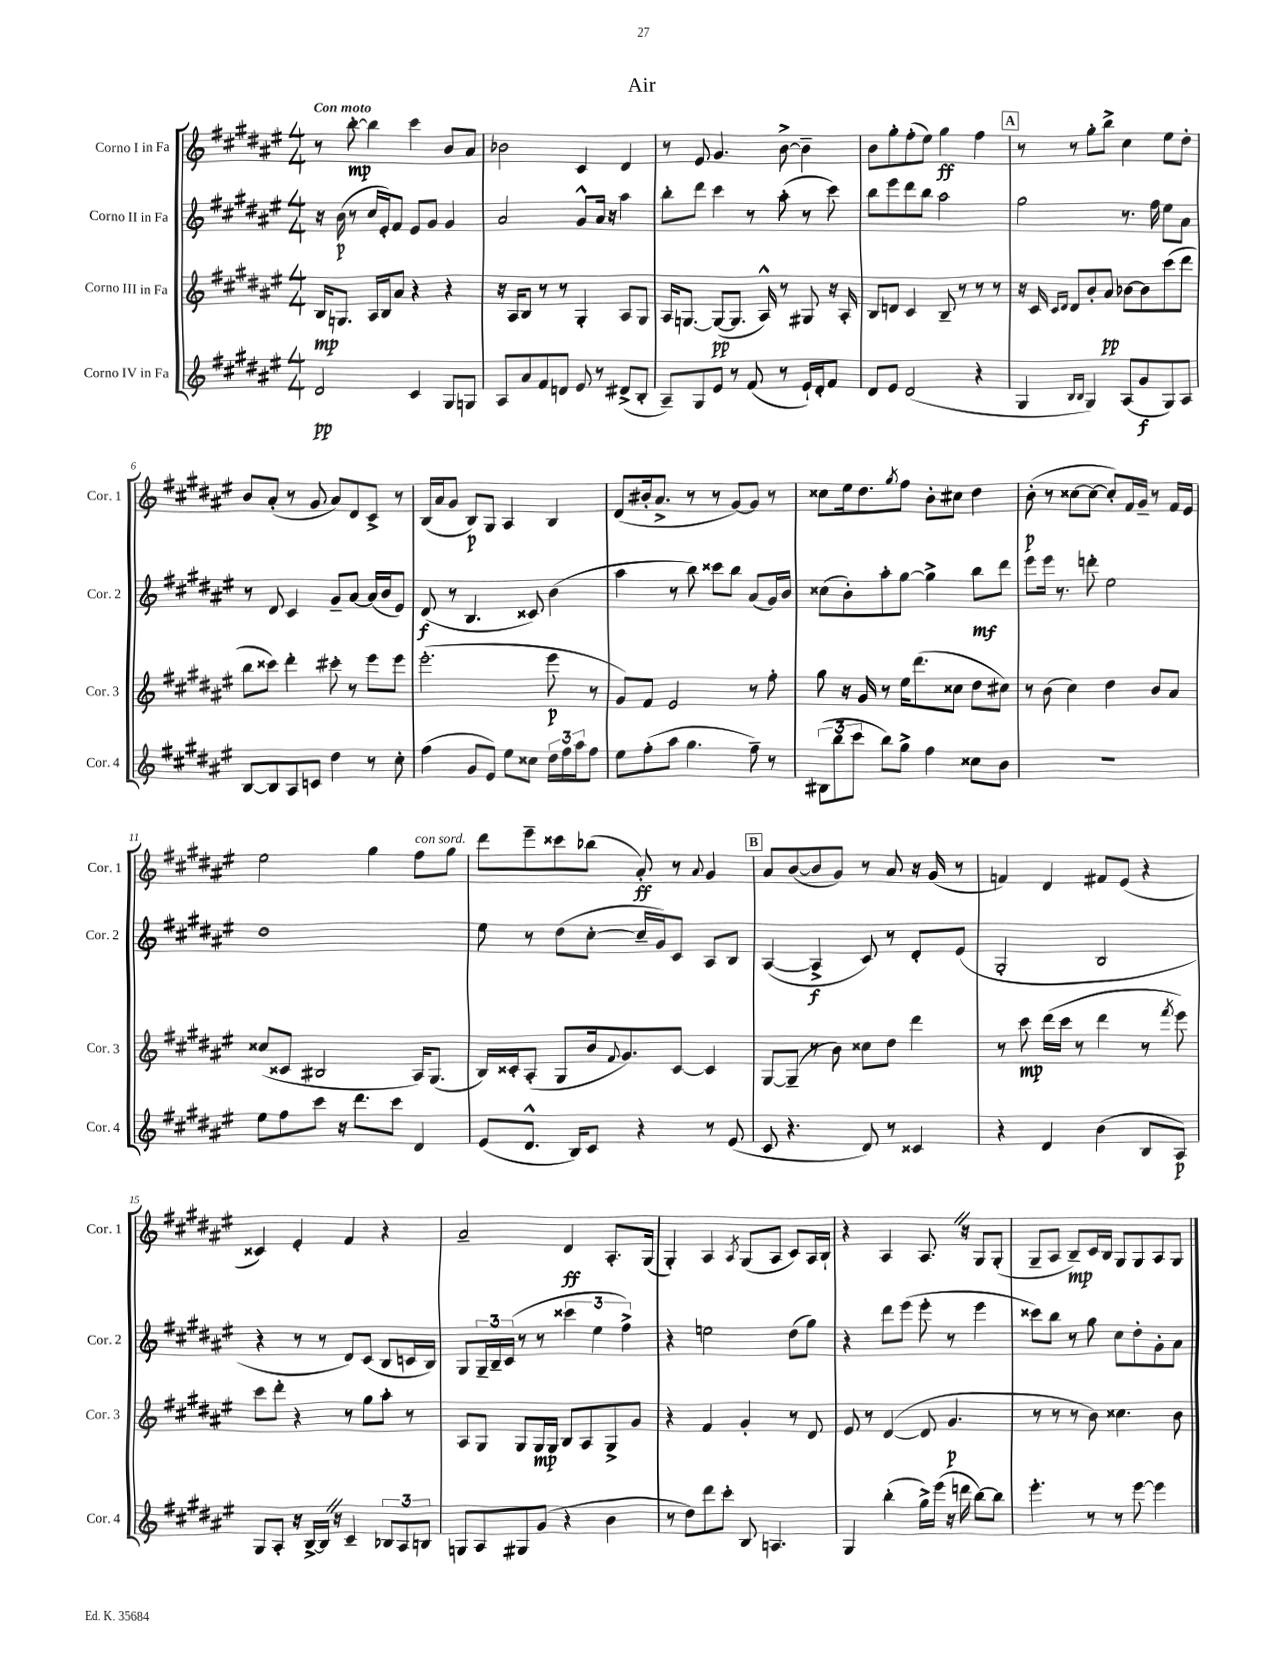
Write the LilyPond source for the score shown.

\header { title = "Air" }
<<
\new StaffGroup <<
\new Staff = "s0" \with { instrumentName = "Corno I in Fa" shortInstrumentName = "Cor. 1" } {
    \clef treble \key fis \major \numericTimeSignature \time 4/4 \tempo "Con moto"
    r8 b''8~-.\mp b''4 cis'''4 b'8 ais'8 |
    bes'2 cis'4 dis'4 |
    r8 eis'8 gis'4. b'8~-> b'4-- |
    b'8 gis''8-. fis''8-.( eis''8) gis''4\ff fis''4 |
    \mark \markup { \box "A" } r8 r8 gis''8-. b''8-> cis''4 eis''8 dis''8-. |
    b'8 ais'8-.( r8 gis'8 ais'8) dis'8 cis'8-> r8 |
    b16( ais'16 gis'8 b8\p) gis8 ais4 b4 |
    dis'8( bis'16-. ais'8.-> r8 r8 gis'8~) gis'8 r8 |
    cisis''8 eis''16 dis''8. \acciaccatura { gis''8 } fis''8 b'8-. cis''8 dis''4 |
    b'8-.\p( r8 cisis''8~ cisis''8~ cisis''8-.) fis'16 gis'16-- r8 fis'16 eis'16 |
    eis''2 gis''4 fis''8^\markup { \italic "con sord." } gis''8 |
    dis'''8 eis'''8-- cisis'''8 bes''8( ais'8-.\ff) r8 \appoggiatura { ais'8 } gis'4 |
    \mark \markup { \box "B" } ais'8 b'8~( b'8 gis'8) r8 ais'8 r16 gis'16( r8 |
    f'4) dis'4 fis'8 eis'8( r4 |
    cisis'4) eis'4-. fis'4 r4 |
    ais'2-- dis'4\ff ais8.-. gis16( |
    gis4-.) ais4 \acciaccatura { ais8 } gis8( ais8 cis'8) ais16 b16-! |
    r4 ais4 ais8. \once \override BreathingSign.text = \markup { \musicglyph "scripts.caesura.straight" } \breathe r16 gis8 gis8-.( |
    gis8-- ais8 b8--\mp) cis'16 b16 gis8 gis8 ais8 gis8 \bar "|." |
}
\new Staff = "s1" \with { instrumentName = "Corno II in Fa" shortInstrumentName = "Cor. 2" } {
    \clef treble \key fis \major \numericTimeSignature \time 4/4
    r16 b'16\p( r8 cis''16 eis'16-.) fis'8 eis'8 gis'8 gis'4 |
    ais'2 gis'8-^ ais'16 r16 ais''4 |
    b''8-. dis'''8 cis'''4 r8 ais''8-.( r8 cis'''8) |
    b''8 eis'''8 dis'''8 b''8 ais''2 |
    \mark \markup { \box "A" } gis''2 r8. fis''16 eis''8 ais'8 |
    r8 dis'8 cis'4 gis'8-- ais'8~ ais'16( b'16 eis'8) |
    dis'8\f( r8 b4. cisis'8) b'4( |
    ais''4 r8 b''8) cisis'''8 b''8 ais'8( gis'16) b'16 |
    cisis''8( b'8-.) ais''8-. gis''8~ gis''4-> b''8\mf dis'''8 |
    eis'''8 eis'''16 r8. d'''8-. eis''2 |
    dis''1 |
    eis''8 r8 dis''8( cis''8~-. cis''16-- gis'16) cis'8 ais8 b8 |
    \mark \markup { \box "B" } ais4~( ais4->\f cis'8) r8 dis'8-. eis'8( |
    gis2-. b2 |
    r4 r8 r8 dis'8) cis'8( b8 c'16 b16) |
    gis8 \tuplet 3/2 { gis16-- b16-- cis'16( } r8 r8 \tuplet 3/2 { cisis'''4 eis''4 fis''4->) } |
    r4 e''2 dis''8( gis''8) |
    r4 dis'''8 eis'''8( eis'''8-. r8 eis'''4 |
    cisis'''8) b''8 r8 gis''8 cis''8 dis''8-. gis'8-. ais'8 \bar "|." |
}
\new Staff = "s2" \with { instrumentName = "Corno III in Fa" shortInstrumentName = "Cor. 3" } {
    \clef treble \key fis \major \numericTimeSignature \time 4/4
    b16\mp g8. ais16 b16 ais'8 r4 r4 |
    r16 ais16 b8 r8 r8 gis4-. ais8 gis8 |
    ais16 g8.~ g8~\pp( g8. ais16-^) r8 gis8 r16 ais16-. |
    b8 d'8 cis'4 b8-- r8 r8 r8 |
    \mark \markup { \box "A" } r16 cis'16 \grace { cis'16 dis'16 } dis'8 b'8-. ais'8\pp bes'8~ bes'8 cis'''8( dis'''8 |
    b''8 cisis'''8) dis'''4-. cis'''8-. r8 eis'''8 eis'''8 |
    eis'''2.-.( eis'''8\p r8 |
    gis'8) fis'8 eis'2 r8 fis''8-. |
    gis''8 r16 gis'16 r8 eis''16 dis'''8.( cisis''8 dis''8 cis''8) |
    r8 b'8( cis''4) dis''4 b'8 ais'8 |
    cisis''8( cisis'8 bis2 ais16) gis8.( |
    b16) cisis'16-. ais8-.( gis8 b'16 \appoggiatura { fis'8 } gis'8.) cisis'8~ cisis'4 |
    \mark \markup { \box "B" } gis8~ gis8--( r8 b'8) cisis''8 dis''8 dis'''4 |
    r8 cis'''8\mp dis'''16( cis'''16 r8 dis'''4 r8 \acciaccatura { fis'''8 } eis'''8) |
    cis'''8 dis'''8-. r4 r8 gis''8 ais''8-. r8 |
    ais8 gis8 gis8 gis16\mp gis16 b8 ais8 gis8-> gis'8 |
    r4 fis'4 gis'4-. r8 dis'8 |
    eis'8 r8 dis'4~( dis'8 gis'4.\p |
    r8 r8 r8 b'8) cisis''4. b'8 \bar "|." |
}
\new Staff = "s3" \with { instrumentName = "Corno IV in Fa" shortInstrumentName = "Cor. 4" } {
    \clef treble \key fis \major \numericTimeSignature \time 4/4
    dis'2\pp cis'4 gis8 g8 |
    ais8 ais'8 fis'8 d'8 eis'8 r8 dis'8->( b8-. |
    ais8--) gis8 eis'8 r8 fis'8( r8 eis'16-!) dis'16-. fis'8 |
    dis'8 eis'8 dis'2( r4 |
    \mark \markup { \box "A" } gis4 \grace { b16 b16 } gis4) ais8( gis'8\f gis8) ais8 |
    b8~ b8 ais8 c'8 dis''4 r8 cis''8-. |
    fis''4( gis'8 eis'8) eis''8 cisis''8 \tuplet 3/2 { dis''16 fis''16 ais''16 } fis''8 |
    eis''8 fis''8-.( ais''8 gis''4. fis''8--) r8 |
    \tuplet 3/2 { bis8( b''8 cis'''8 } b''8) gis''8-> fis''4 cisis''8 b'8 |
    R1 |
    eis''8 fis''8 cis'''8 r16 dis'''8. cis'''8 dis'4 |
    eis'8( dis'8.-^ b16) cis'8 r4 r8 eis'8( |
    \mark \markup { \box "B" } cis'8 r4. dis'8) r8 cisis'4 |
    r4 dis'4 b'4( b8 ais8\p) |
    gis8 ais8-. r16 b16~-> b16 \once \override BreathingSign.text = \markup { \musicglyph "scripts.caesura.straight" } \breathe r16 cis'4-- \tuplet 3/2 { bes8 ais8 b8 } |
    g8 ais8 gis8 gis'8( r4 b'4 |
    r8 dis''8) dis'''8 cis'''8-. b8 a4. |
    gis4 b''4-.( gis''16->) eis'''16( r16 d'''16 b''8~) b''8 |
    eis'''4.-. r8 r8 eis'''8~ eis'''4 \bar "|." |
}
>>
>>
